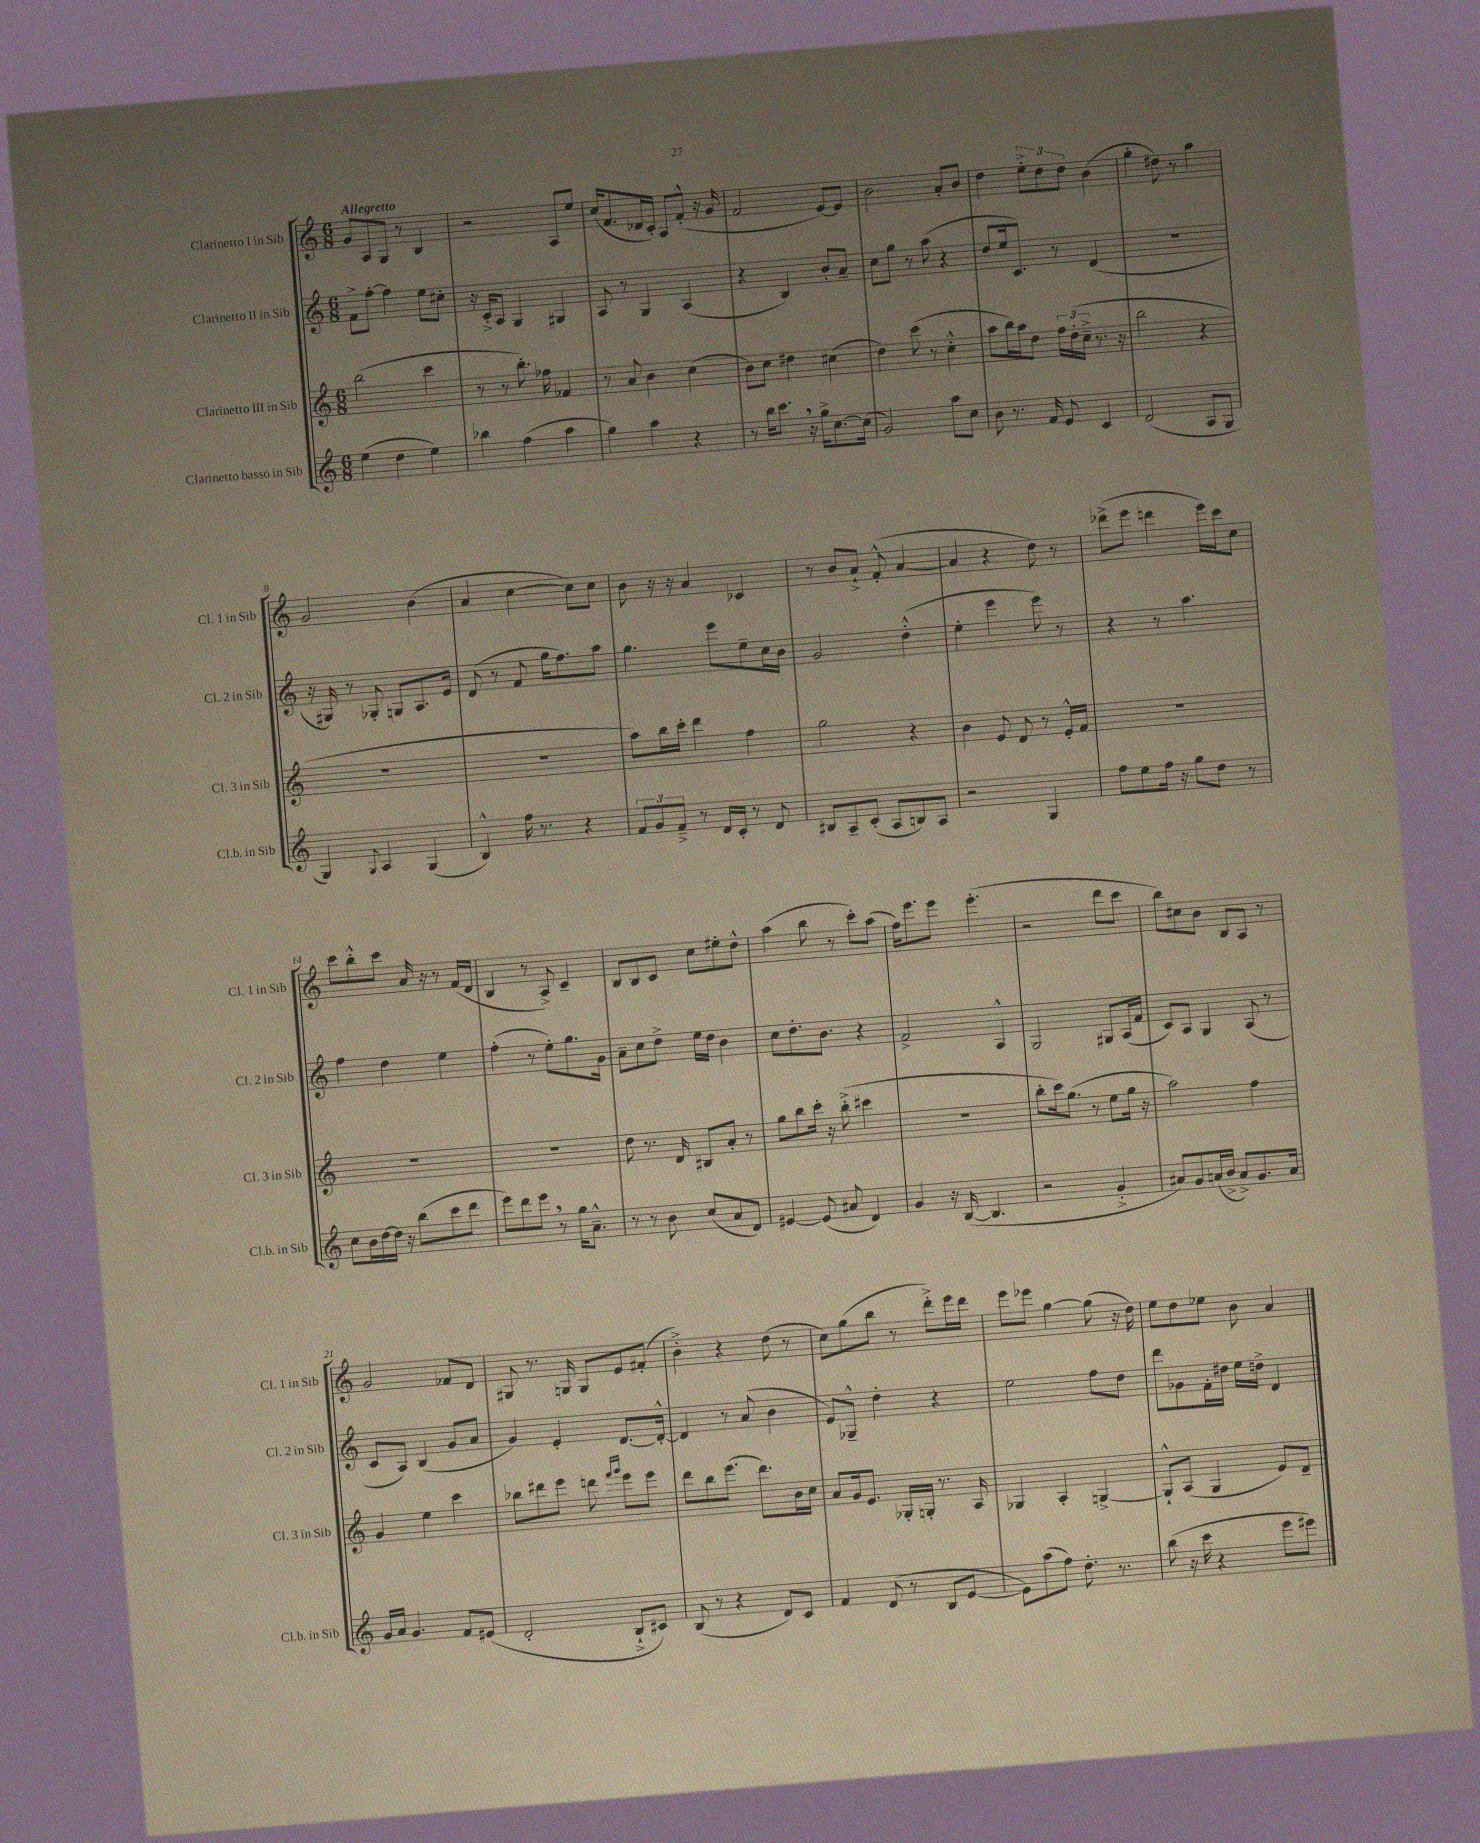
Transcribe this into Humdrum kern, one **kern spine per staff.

**kern	**kern	**kern	**kern
*staff4	*staff3	*staff2	*staff1
*clefG2	*clefG2	*clefG2	*clefG2
*k[]	*k[]	*k[]	*k[]
*M6/8	*M6/8	*M6/8	*M6/8
(4ee	(2bb	8f^	8g
.	.	[8ff'	8A
4dd	.	4ff]	8G
.	.	.	8r
4ee)	4ccc	8ee	4B
.	.	8cc#'	.
=	=	=	=
4bb-	8r	16r	2r
.	.	16c'^	.
.	8r	8A	.
(4ff	8.bb')	4G	.
.	16ff-	.	.
4aa	4f-	4G#	8A
.	.	.	8ee
=	=	=	=
4gg)	8r	8A	(16cc
.	.	.	8.f
.	8a	8r	.
4aa	4b	4G	16d-
.	.	.	16c')
.	.	.	8A
4r	(4cc	(4A	(8f'^^
.	.	.	16r
.	.	.	16g
=	=	=	=
8r	8b)	4r	2f
16bb	8cc	.	.
8.ccc	.	.	.
.	4dd#	4B)	.
16r	.	.	.
16gg^	.	.	.
[8.cc	(4cc#	8b'	[8e)
.	.	8a~	8e]
(16cc]	.	.	.
=	=	=	=
2g)	4dd)	8cc	2b
.	.	8gg	.
.	(8ccc	8r	.
.	8r	(8aa	.
8aa	4cc'^^	4r	8a'
8cc	.	.	8b
=	=	=	=
8b	8aa	8dd	4dd
8.r	16bb)	16ee	.
.	16aa	8.c)	.
.	8dd	.	12ee'^
16f	.	.	.
.	.	.	12dd
8e	24ff	8r	.
.	(24dd'	.	12dd
.	24cc~^	.	.
4c	8.r	(4d	(4b
.	16r	.	.
=	=	=	=
(2d	2bb	2.r	4gg'
.	.	.	8dd#)
.	.	.	8r
8A	4r	.	4aa
8G	.	.	.
=	=	=	=
4G)	2.r	16r	2g
.	.	16G#)	.
.	.	8r	.
8qqG	.	.	.
4A	.	8G-'	.
.	.	8G	.
(4G	.	8.A	(4b
.	.	16e	.
=	=	=	=
4B^^)	2.r	(8d	4a
.	.	8r	.
16ff	.	8f	[4cc
8.r	.	.	.
.	.	16gg	.
.	.	8.ff)	.
4r	.	.	8cc])
.	.	8aa	8cc
=	=	=	=
12f	8aa)	4.gg	8b
12g	.	.	.
.	16bb	.	16r
12f~^	.	.	.
.	16ccc'	.	16r
8r	4ddd	.	4a
16d	.	8eee	.
16c'	.	.	.
8r	4ff	8ee~	4c-
8d	.	16cc	.
.	.	16b	.
=	=	=	=
8B#	2gg	2g	8r
8A~	.	.	8b
(8c'	.	.	8a`^
8A	.	.	(8f'^^
8B)	4r	(4dd'^^	[4a
8A	.	.	.
=	=	=	=
2r	4b	4ee'	4a]
.	8e	4eee	4r
.	8d	.	.
4G	8r	8eee)	8dd)
.	16e'^^	8r	8r
.	16f	.	.
=	=	=	=
8ff	2.r	4r	(8ddd-^
8ee	.	.	8eee
16ff	.	8r	4ddd
16r	.	.	.
8gg	.	4.aa	.
8dd	.	.	16eee)
.	.	.	16ccc
8r	.	.	8cc
=	=	=	=
8cc	2.r	4ff	8ccc
16b	.	.	8bb'^^
[16dd	.	.	.
16dd]	.	4dd	8ccc
16r	.	.	.
(8bb	.	.	16a
.	.	.	16r
8ccc	.	4ee	8r
8ddd	.	.	(16f
.	.	.	16d
=	=	=	=
8eee)	2.r	(4ff'	4B
8ddd	.	.	.
8eee	.	8r	8r
8r	.	8ee')	8A^)
16gg	.	8.gg	4c~
8.a~^^	.	.	.
.	.	16g	.
=	=	=	=
8r	8dd	8a~	8B
8r	8.r	8cc	8B
8b	.	8dd^	8c
.	16d	.	.
(8cc	8B#	16ee	8cc
.	.	16dd	.
8a	8a'	4b	8ee#'
8d)	8r	.	8dd^^
=	=	=	=
[4e#	8gg	8cc	(4aa
.	8bb	8.dd'	.
(8e#]	16ccc'	.	8bb
.	16r	8.b	.
8a#	(8bb'^	.	8r
4d)	4ccc#	4r	8ccc')
.	.	.	(8aa
=	=	=	=
4g	2.r	2f^	16ff)
.	.	.	8.eee
16r	.	.	8eee
([16B	.	.	.
4.B]	.	.	(4.eee'
.	.	4A^^	.
=	=	=	=
2r	8bb'	2G	2r
.	16ccc)	.	.
.	(8.gg	.	.
.	8r	.	.
4g'^	8ee	8G#	8ddd
.	16gg	(16A	8ccc
.	16r	16f	.
=	=	=	=
8a#)	2aa)	8c)	8bb)
8g	.	8A	8cc#
(16a	.	4G	8b
16b^	.	.	.
8a^)	.	.	8B
8.g	4ff	(8A	8A
.	.	8r	8r
16a	.	.	.
=	=	=	=
16g	4g	8c	2g
16a	.	.	.
4.g	.	8A)	.
.	4ee	(4B	.
8f	4ccc	8g	8f-
(8e#	.	8a	8d
=	=	=	=
2d'	8bb-	4g)	8G#
.	8ddd#	.	8.r
.	8eee	4e'	.
.	.	.	16G
.	8ddd	.	8G
.	16qqfff	.	.
.	16qqggg	.	.
8B`^	8eee	[8.d	8e
8c#)	8eee	.	(8f#'
.	.	16d'^^_	.
=	=	=	=
(8B	8ddd	4d]	4b'^)
8r	8bb	.	.
4r	(8.eee	8r	4r
.	.	(8a	.
.	8.ddd)	.	.
8d)	.	4b	(8dd
8c	16b	.	8r
.	16cc	.	.
=	=	=	=
4f	8a	8e)	8cc)
.	16g	8G-~^^	(8gg
.	8.e	.	.
(8d	.	4dd'	8bb
8r	16G-'	.	8r
.	16G'	.	.
8B	8.r	4r	8ddd'^)
[8e	.	.	16eee
.	16A	.	16ddd
=	=	=	=
8e])	4G-	2ee	8eee
(8aa	.	.	8eee-
8ff)	4A'	.	[4gg
8.dd'	.	.	.
.	[4G^	8ff	(8gg]
8.r	.	.	.
.	.	8dd	16r
.	.	.	16dd)
=	=	=	=
(8bb	8G`^^]	8ddd	8ee
16r	(8A	8g-	8dd
16ccc	.	.	.
4r	4G	16f'	8ee-
.	.	16dd#	.
.	.	16ee	8b
.	.	16dd^	.
8eee	8e)	4d	4a
8eee#)	8d~	.	.
==	==	==	==
*-	*-	*-	*-
